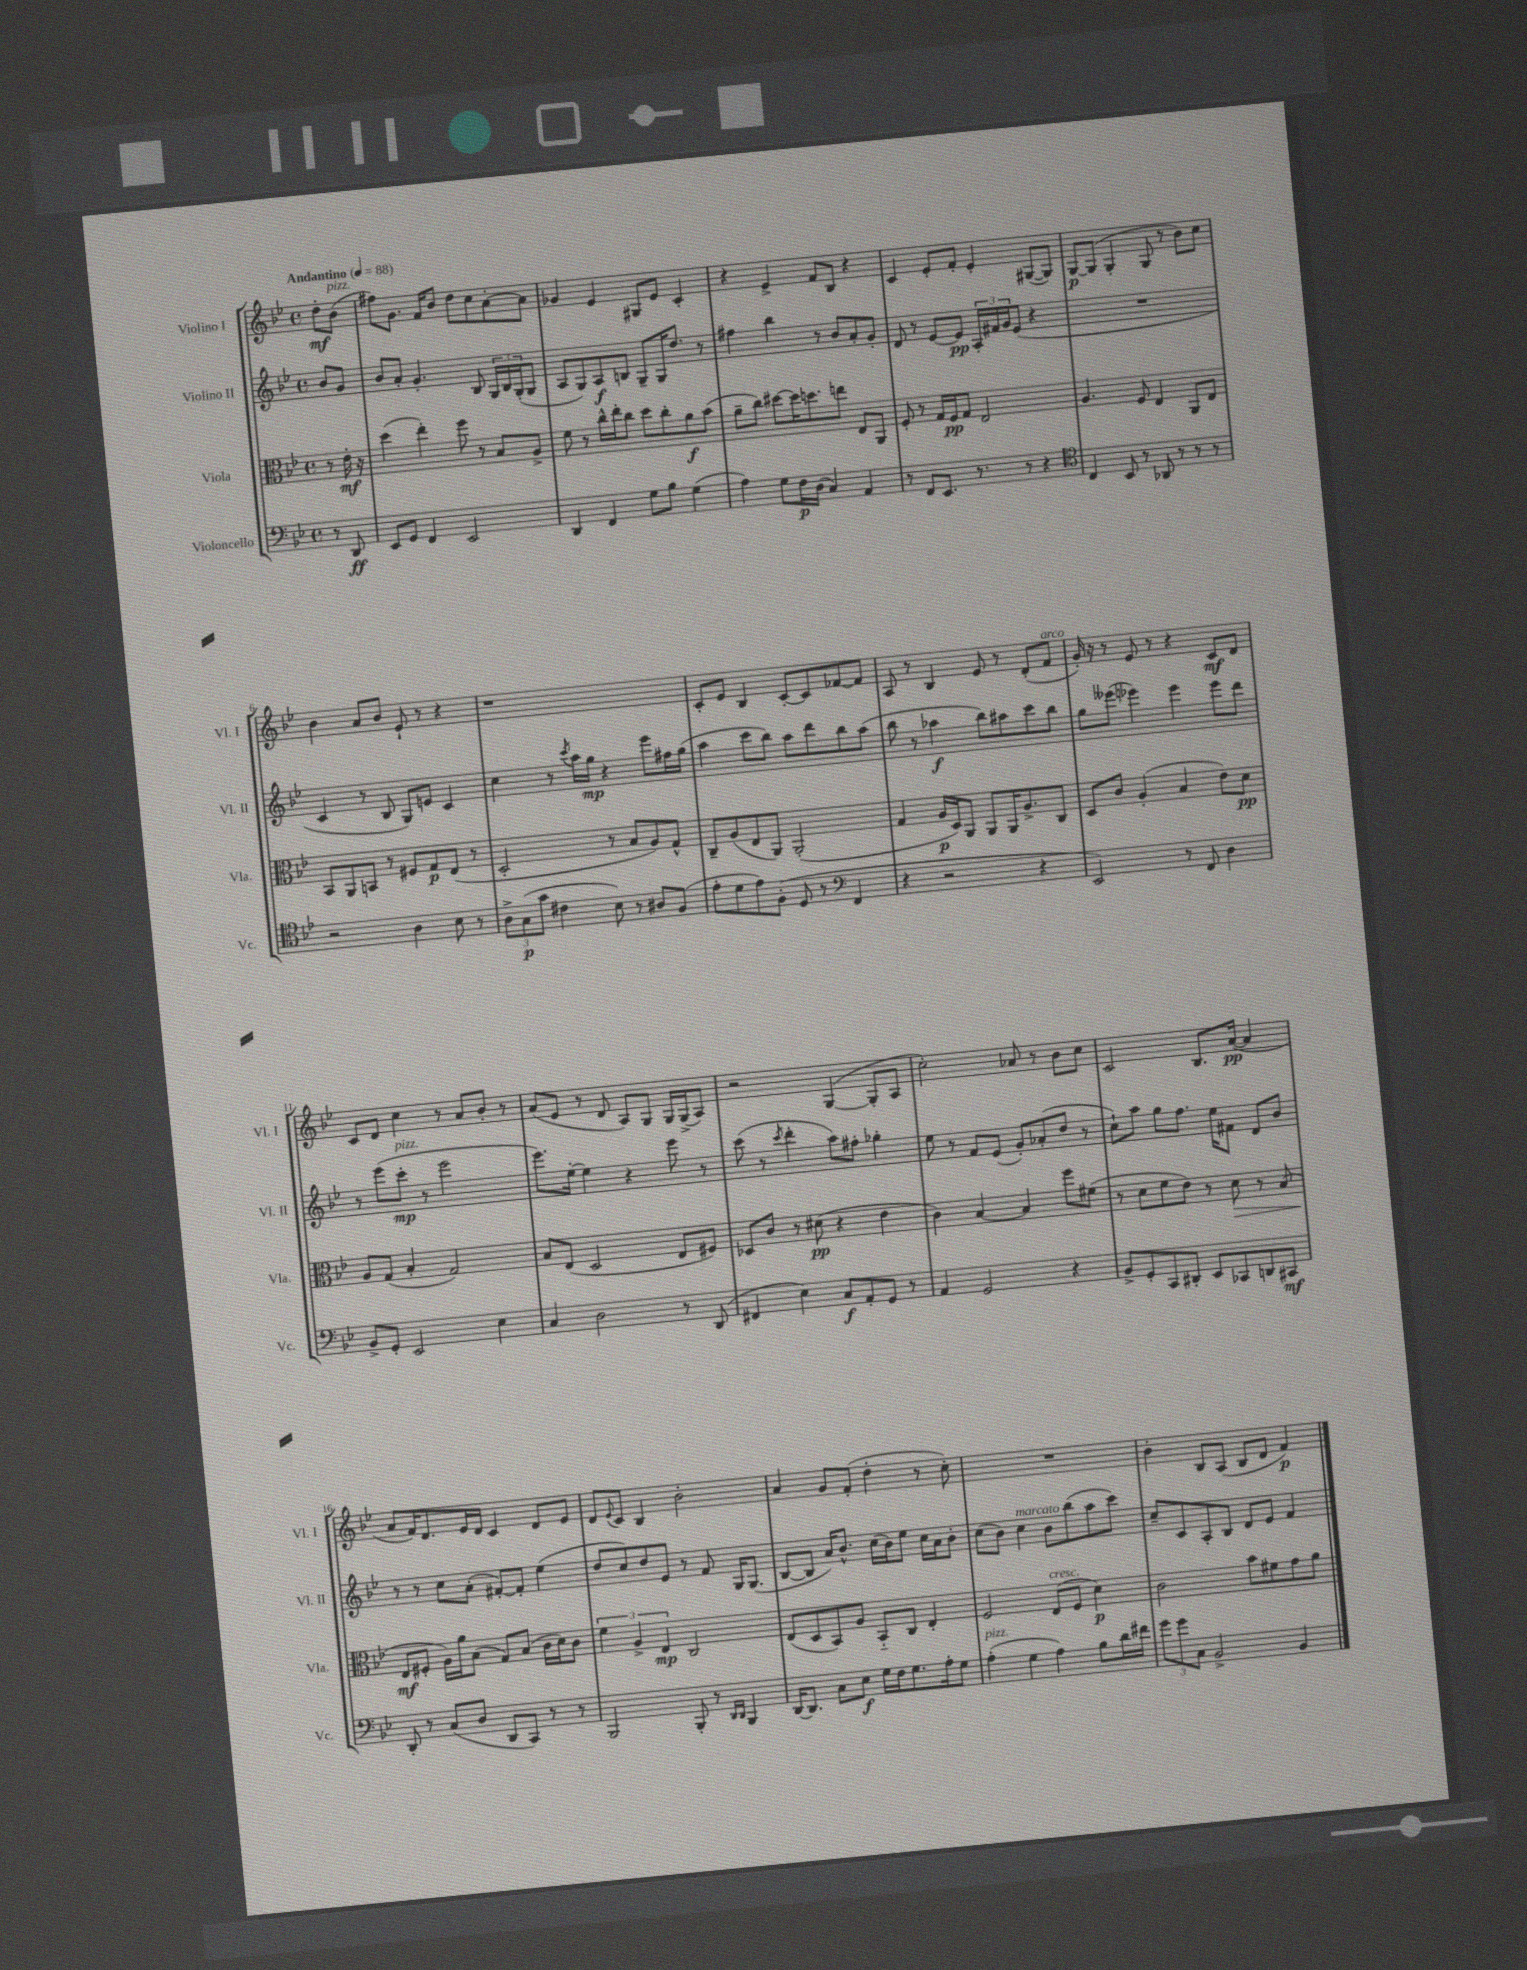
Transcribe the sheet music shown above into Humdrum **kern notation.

**kern	**dynam	**kern	**dynam	**kern	**dynam	**kern	**dynam
*part4	*part4	*part3	*part3	*part2	*part2	*part1	*part1
*staff4	*staff4	*staff3	*staff3	*staff2	*staff2	*staff1	*staff1
*I"Violoncello	*	*I"Viola	*	*I"Violino II	*	*I"Violino I	*
*I'Vc.	*	*I'Vla.	*	*I'Vl. II	*	*I'Vl. I	*
*clefF4	*	*clefC3	*	*clefG2	*	*clefG2	*
*k[b-e-]	*	*k[b-e-]	*	*k[b-e-]	*	*k[b-e-]	*
*M4/4	*	*M4/4	*	*M4/4	*	*M4/4	*
*met(c)	*	*met(c)	*	*met(c)	*	*met(c)	*
*MM88	*	*MM88	*	*MM88	*	*MM88	*
=	=	=	=	=	=	=	=
!	!	!	!	!	!	!LO:TX:a:B:t=Andantino	!
8r	.	8r	.	8b-/L	.	8dd'\L	mf
!	!	!	!	!	!	!LO:TX:a:i:t=pizz.	!
8DD/	ff	16e-'\	mf	8g/J	.	(8b-\J	.
.	.	16r	.	.	.	.	.
=1	=1	=1	=1	=1	=1	=1	=1
8EE-/L	.	(4dd\	.	8b-/L	.	8ff#X\L)	.
8GG/J	.	.	.	8a'/J	.	8.g\J	.
4FF/	.	4ee-'\)	.	4.g'/	.	.	.
.	.	.	.	.	.	16f/KL	.
.	.	.	.	.	.	8b-/J	.
2EE-/	.	8ff\	.	.	.	8dd\L	.
.	.	8r	.	8B-/	.	8cc\	.
.	.	8B-/L	.	24G/LL	.	[8a'\	.
.	.	.	.	24B-/	.	.	.
.	.	.	.	(24G'/J	.	.	.
.	.	8A^/J	.	8G/J	.	8a\J]	.
=2	=2	=2	=2	=2	=2	=2	=2
4DD/	.	8f\	.	8A/L	.	4g-X/	.
.	.	8r	.	8G/)	.	.	.
4FF/	.	16cc^^\LL	.	8A/	f	4e-/	.
.	.	16ee-'\J	.	.	.	.	.
.	.	8cc\J	.	8Bn/J	.	.	.
8G\L	.	8dd\L	.	8G~/L	.	8G#X/L	.
8B-\J	.	8cc'\	.	16G/K	.	8e-/J	.
.	.	.	.	8.dd/J	.	.	.
(4G\	.	8a\	f	.	.	4c'/	.
.	.	(8b-\J	.	8r	.	.	.
=3	=3	=3	=3	=3	=3	=3	=3
4A\)	.	8a~\L	.	4ff#X\	.	4r	.
.	.	8cc\J)	.	.	.	.	.
8G\L	.	[8dd#X\L	.	4bb-\	.	4e-^/	.
16F\L	p	16dd#\K]	.	.	.	.	.
(16D\JJ	.	8.ddn\	.	.	.	.	.
4C/)	.	.	.	8r	.	8f/L	.
.	.	8een\J	.	8b-/L	.	8B-/J	.
4AA/	.	8E-/L	.	8a'/	.	4r	.
.	.	8AA/J	.	8g'/J	.	.	.
=4	=4	=4	=4	=4	=4	=4	=4
8r	.	8F'/	.	8d/	.	4c/	.
8FF/L	.	8r	.	8r	.	.	.
8.EE-/J	.	16G/LL	.	[8e-/L	.	8e-'/L	.
.	.	16F/J	pp	.	.	.	.
.	.	8G/J	.	8e-/J]	pp	8f'/J	.
8.r	.	.	.	.	.	.	.
.	.	2E-/	.	24A'/LL	.	4e-'/	.
.	.	.	.	24f#X/	.	.	.
.	.	.	.	24g/J	.	.	.
8r	.	.	.	(8e-/J	.	.	.
4r	.	.	.	4r	.	([8G#X/L	.
.	.	.	.	.	.	8G#/J])	.
=5	=5	=5	=5	=5	=5	=5	=5
*clefC4	*	*	*	*	*	*	*
4C/	.	4.A/	.	1r	.	[8G/L	p
.	.	.	.	.	.	(8G/J]	.
8BB-/	.	.	.	.	.	4G'/	.
8r	.	8F/	.	.	.	.	.
8AA-X/	.	4E-/	.	.	.	8G/	.
8r	.	.	.	.	.	8r	.
8r	.	8AA/L	.	.	.	8b-\L)	.
8r	.	8E-/J	.	.	.	8cc\J	.
!!LO:LB:g=z
=6	=6	=6	=6	=6	=6	=6	=6
2r	.	8BB-/L	.	4c/	.	4b-\	.
.	.	8AA/	.	.	.	.	.
.	.	8BBn/J	.	8r	.	8a/L	.
.	.	8r	.	8B-/	.	8b-/J	.
4A\	.	8F#X/L	.	8G/L)	.	8e-`/	.
.	.	8G/	p	8en/J	.	8r	.
8B-\	.	(8E-/J	.	4c/	.	4r	.
8r	.	8r	.	.	.	.	.
=7	=7	=7	=7	=7	=7	=7	=7
12A^\L	.	2D'/	.	4cc\	.	1r	.
(12G\	p	.	.	.	.	.	.
12g\J	.	.	.	.	.	.	.
4c#X\	.	.	.	8r	.	.	.
.	.	.	.	8qccc/	.	.	.
.	.	.	.	16aa\LL	.	.	.
.	.	.	.	16gg\JJ	mp	.	.
8B-\)	.	8r	.	4r	.	.	.
8r	.	8B-/L	.	.	.	.	.
8A#X/L	.	8A/)	.	8eee-\L	.	.	.
(8F/J	.	8G^^/J	.	16ff#X\L	.	.	.
.	.	.	.	(16gg\JJ	.	.	.
=8	=8	=8	=8	=8	=8	=8	=8
8e-'\L	.	8C~/L	.	4aa\	.	8c'/L	.
8d\	.	(8A/	.	.	.	8e-/J	.
8e-\)	.	8E-/	.	8ccc\L	.	4B-/	.
(8F'\J	.	8AA/J)	.	8bb-\J)	.	.	.
8D/	.	(2AA'/	.	8aa\L	.	[8c'/L	.
8r	.	.	.	8ddd\	.	8c/]	.
*clefF4	*	*	*	*	*	*	*
4FF/	.	.	.	8bb-\	.	[8f-X/	.
.	.	.	.	(8aa\J	.	8f-/J]	.
=9	=9	=9	=9	=9	=9	=9	=9
4r	.	4G/	.	8bb-\	.	8A/	.
.	.	.	.	8r	.	8r	.
2r	.	16A/LL	p	4aa-X\	f	4B-/	.
.	.	16D/J)	.	.	.	.	.
.	.	8AA/J	.	.	.	.	.
.	.	8AA/L	.	8bb-\L)	.	8e-/	.
.	.	16AA/K	.	8aa#X\	.	8r	.
.	.	8.A^/	.	.	.	.	.
4r	.	.	.	8ccc\	.	(8d'/L	.
!	!	!	!	!	!	!LO:TX:a:i:t=arco	!
.	.	8C/J	.	8bb-\J	.	8f/J	.
=10	=10	=10	=10	=10	=10	=10	=10
2EE-/)	.	8D/L	.	8gg\L	.	16g'/)	.
.	.	.	.	.	.	16r	.
.	.	8c/J	.	(8eee--X\J	.	8r	.
.	.	(4A'/	.	4eee-X\)	.	8e-/	.
.	.	.	.	.	.	8r	.
8r	.	4B-/	.	4eee-\	.	4r	.
8FF/	.	.	.	.	.	.	.
4D\	.	8e-\L)	.	8eee-\L	.	8c/L	mf
.	.	8d\J	pp	8ddd\J	.	8d/J	.
!!LO:LB:g=z
=11	=11	=11	=11	=11	=11	=11	=11
8BB-^/L	.	8A/L	.	8r	.	8c/L	.
8GG'/J	.	(8G/J	.	(8eee-\L	.	8d/J	.
!	!	!	!	!LO:TX:a:i:t=pizz.	!	!	!
2EE-/	.	4B-'/	.	8ccc'\J	mp	4cc\	.
.	.	.	.	8r	.	.	.
.	.	2G/)	.	2eee-\	.	8r	.
.	.	.	.	.	.	8a/L	.
4E-\	.	.	.	.	.	8b-'/J	.
.	.	.	.	.	.	8r	.
=12	=12	=12	=12	=12	=12	=12	=12
4C/	.	8B-/L	.	8.eee-\L)	.	(8a/L	.
.	.	(8E-/J	.	.	.	8e-/J	.
.	.	.	.	[16ee-'\Jk	.	.	.
2D\	.	2D/	.	4ee-\]	.	8r	.
.	.	.	.	.	.	8d/	.
.	.	.	.	4r	.	8A/L)	.
.	.	.	.	.	.	8G/J	.
8r	.	8E-/L	.	8eee-\	.	16G/LL	.
.	.	.	.	.	.	(16G^/J	.
(8DD/	.	8F#X/J)	.	8r	.	8A/J)	.
=13	=13	=13	=13	=13	=13	=13	=13
4FF#X/	.	8D-X/L	.	(8ccc\	.	2r	.
.	.	8c/J	.	8r	.	.	.
.	.	.	.	8qccc/	.	.	.
4E-\)	.	8r	.	4ddd'\	.	.	.
.	.	(8d#X\	pp	.	.	.	.
8C/L	f	4r	.	8aa\L)	.	([4G/	.
8AA'/	.	.	.	8ff#X'\J	.	.	.
8GG/J	.	4e-\	.	4gg-X'\	.	8G'/L]	.
8r	.	.	.	.	.	8A/J	.
=14	=14	=14	=14	=14	=14	=14	=14
4AA/	.	4c\)	.	8ee-\	.	2cc'\)	.
.	.	.	.	8r	.	.	.
2GG/	.	[4B-/	.	8f/L	.	.	.
.	.	.	.	(8e-/J	.	.	.
.	.	4B-/]	.	8g'/L)	.	8a-X/	.
.	.	.	.	(8a-X'/	.	8r	.
4r	.	8ff\L	.	8dd/J	.	8b-\L	.
.	.	(8f#X\J	.	8r	.	8cc\J	.
=15	=15	=15	=15	=15	=15	=15	=15
8BB-^/L	.	8r	.	8cc`\L)	.	2c/	.
8GG'/	.	8d\L	.	8aa\J	.	.	.
8CC/	.	8f\	.	8gg\L	.	.	.
8DD#X'/J	.	8e-\J)	.	8.ff\J	.	.	.
8EE-/L	.	8r	.	.	.	8.B-/L	.
.	.	.	.	16ee-\KL	.	.	.
!	!	!	!LO:HP:b	!	!	!	!
8CC-X/	.	8d\	>	8f#X\J	.	.	.
.	.	.	.	.	.	([16a/Jk	pp
8DDn/	.	8r	.	8d/L	.	4a/]	.
8CC#X/J	mf	(8B-/	.	8b-/J	.	.	.
!!LO:LB:g=z
=16	=16	=16	=16	=16	=16	=16	=16
8DD'/	.	8E-/L	mf	8r	.	8a/L	.
8r	.	8F#X'/J	]	8r	.	16f/K)	.
.	.	.	.	.	.	8.d/	.
(8C/L	.	16A\LL)	.	8cc\L	.	.	.
.	.	16a\J	.	.	.	.	.
8D/J	.	(8B-\J	.	(8a'\J	.	16e-/L	.
.	.	.	.	.	.	16d/JJ	.
8DD/L	.	8G/L)	.	[8f#X'/L)	.	4c/	.
8CC/J)	.	(8B-/J	.	8f#'/J]	.	.	.
8r	.	16c\LL	.	(4ee-\	.	8d/L	.
.	.	16d\J)	.	.	.	.	.
8r	.	8c\J	.	.	.	8e-/J	.
=17	=17	=17	=17	=17	=17	=17	=17
2BBB-/	.	6f\	.	8dd/L	.	8d/L	.
.	.	.	.	.	.	8qqe-/	.
.	.	.	.	8cc/)	.	8c/J	.
.	.	6A^/	.	.	.	.	.
.	.	.	.	8dd/	.	4B-/	.
.	.	6E-/	mp	.	.	.	.
.	.	.	.	8e-/J	.	.	.
8BBB-'/	.	2C/	.	8r	.	2b-'\	.
8r	.	.	.	8f/	.	.	.
16qqDD/LL	.	.	.	.	.	.	.
16qqDD/JJ	.	.	.	.	.	.	.
4BBB-/	.	.	.	16G/KL	.	.	.
.	.	.	.	(8.G/J	.	.	.
=18	=18	=18	=18	=18	=18	=18	=18
[16DD/KL	.	(8E-/L	.	[8B-/L	.	4a/	.
8.DD/J]	.	.	.	.	.	.	.
.	.	8D/	.	8B-/J]	.	.	.
8C\L	.	8BB-/)	.	16a/KL)	.	8g/L	.
.	.	.	.	8.b-^^/J	.	.	.
8E-\J	f	8A/J	.	.	.	(8f'/J	.
16G\LL	.	8BB-/L	.	(16cc\LL	.	4dd'\	.
16F\J	.	.	.	16b-\J)	.	.	.
8.G\	.	8C/J	.	8ee-\J	.	.	.
.	.	4E-'/	.	16cc\LL	.	8r	.
16A'\k	.	.	.	16a\J	.	.	.
8G\J	.	.	.	8b-'\J	.	8cc'\)	.
=19	=19	=19	=19	=19	=19	=19	=19
!LO:TX:a:i:t=pizz.	!	!	!	!	!	!	!
(4A'\	.	2F/	.	(8cc\L	.	1r	.
.	.	.	.	8b-\J)	.	.	.
!	!	!	!	!LO:TX:a:i:t=marcato	!	!	!
4G\	.	.	.	4cc\	.	.	.
!	!	!LO:TX:a:i:t=cresc.	!	!	!	!	!
4A\)	.	(8E-/L	.	8b-\L	.	.	.
.	.	8F/J	.	(8bb-\	.	.	.
8B-\L	.	4d\)	p	8aa\	.	.	.
16d\L	.	.	.	8ccc\J)	.	.	.
16f#X\JJ	.	.	.	.	.	.	.
=20	=20	=20	=20	=20	=20	=20	=20
12g\L	.	2c\	.	8cc~/L	.	4b-'\	.
12g\	.	.	.	.	.	.	.
.	.	.	.	8c/	.	.	.
12C\J	.	.	.	.	.	.	.
2BB-^/	.	.	.	8A'/	.	8B-/L	.
.	.	.	.	8B-/J	.	(8A/J	.
.	.	8b-\L	.	8d/L	.	8B-/L	.
.	.	8f#X\	.	8e-/J	.	8d/J	.
4BB-/	.	8g\	.	4f/	.	4f/)	p
.	.	8a\J	.	.	.	.	.
==	==	==	==	==	==	==	==
*-	*-	*-	*-	*-	*-	*-	*-
